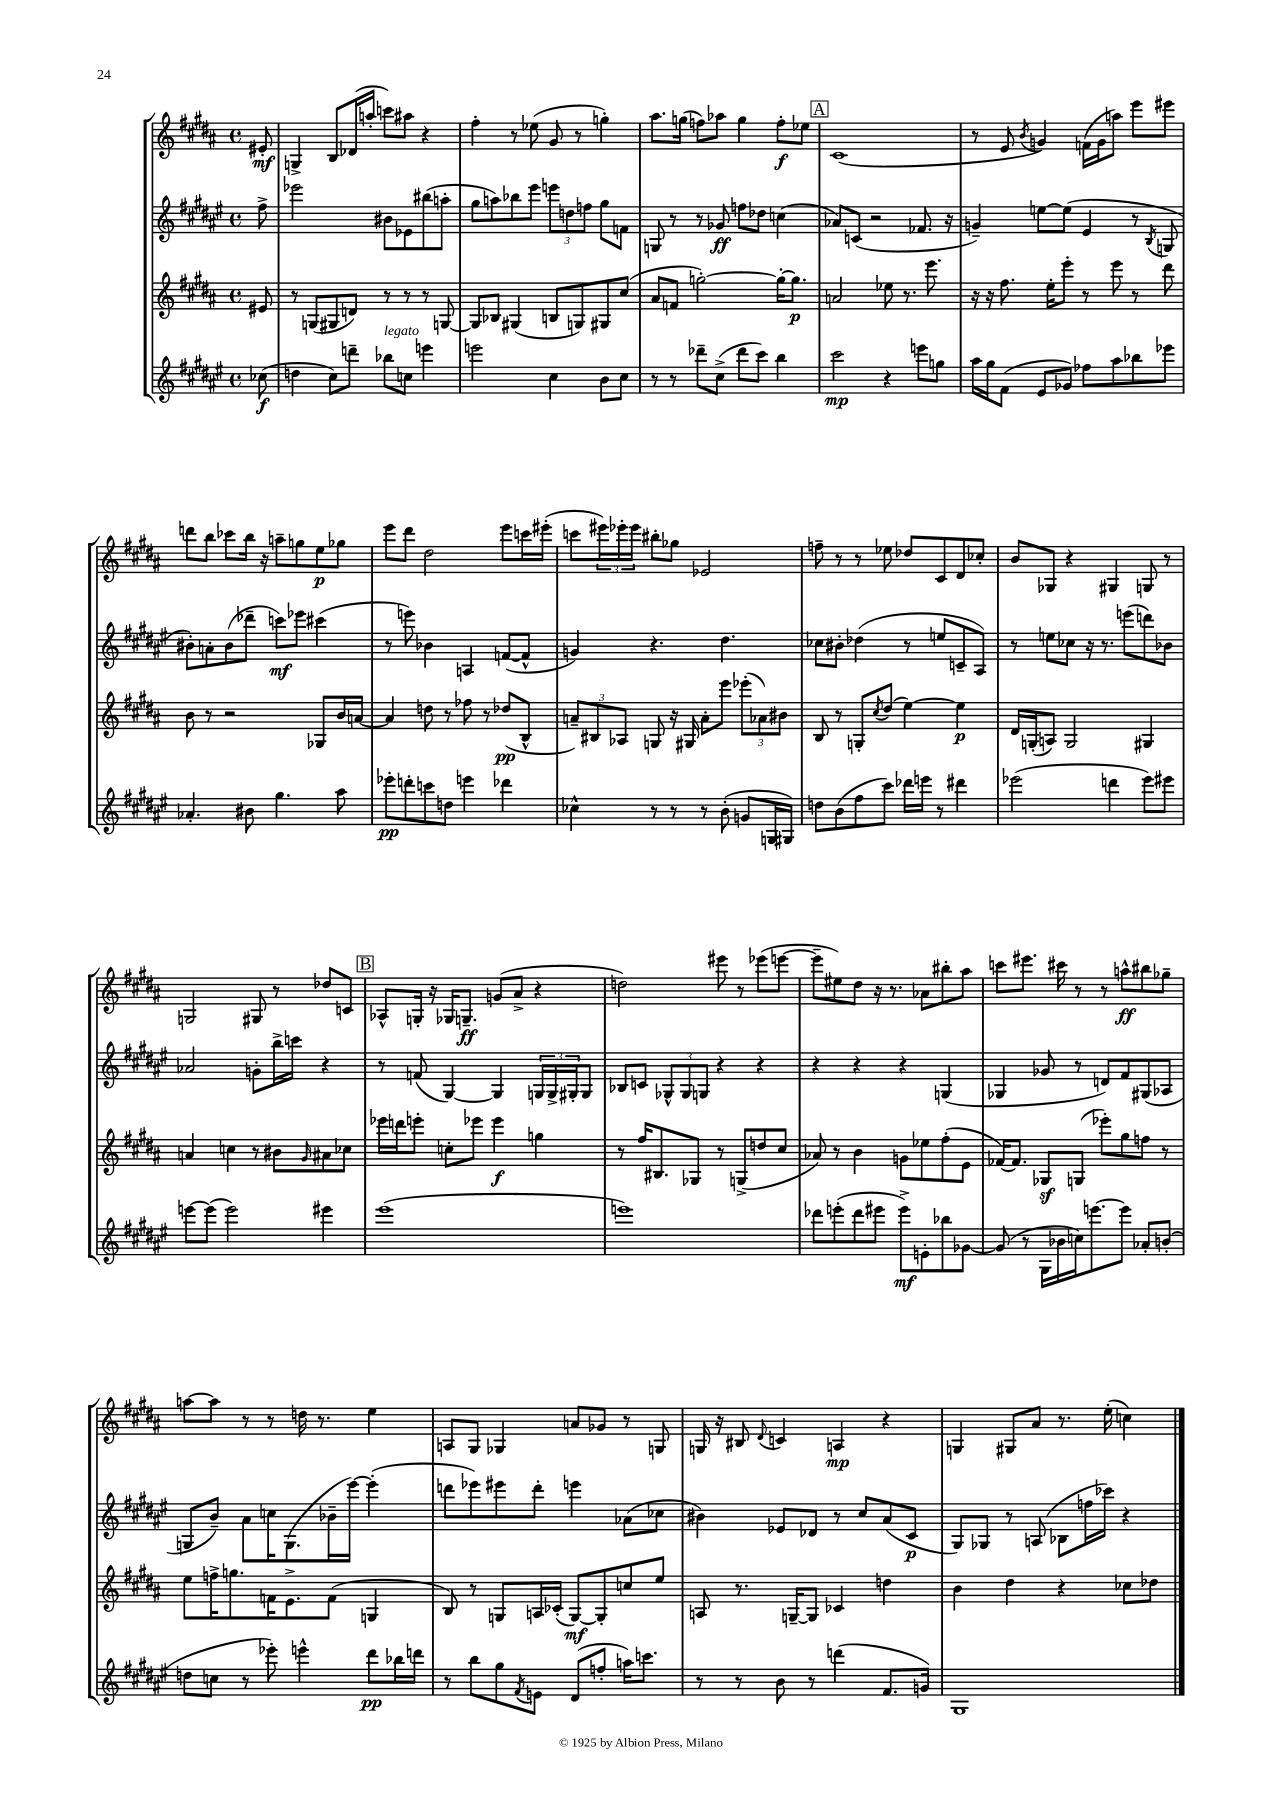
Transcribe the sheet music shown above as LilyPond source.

<<
\new StaffGroup <<
\new Staff = "s0" {
    \clef treble \key b \major \defaultTimeSignature \time 4/4 \partial 8
    eis'8-.\mf |
    g4-> b8 des'16( a''16-. c'''8) ais''8 r4 |
    fis''4-. r8 ees''8( gis'8 r8 g''4-.) |
    ais''8. g''16( f''8) aes''8 g''4 f''8-.\f ees''8 |
    \mark \markup { \box "A" } cis'1( |
    r8 e'8 \acciaccatura { b'8 } g'4) f'16( g'16 a''8) e'''8 eis'''8 |
    d'''8 b''8 ces'''8 b''16 r16 a''8-- g''8 e''8\p ges''8 |
    e'''8 dis'''8 dis''2 e'''8 c'''16 eis'''16-.( |
    c'''8 \tuplet 3/2 { eis'''16) ees'''16-. ees'''16 } bis''8-. ges''8 ees'2 |
    f''8-- r8 r8 ees''8 des''8 cis'8 dis'8 ces''8-. |
    b'8 ges8 r4 gis4 g8 r8 |
    g2 gis8 r8 des''8 c'8 |
    \mark \markup { \box "B" } aes8-^ g16-. r16 ges16 g8.--\ff g'8( ais'8-> r4 |
    d''2) eis'''8 r8 ees'''8( e'''8~ |
    e'''8-- eis''8) dis''8 r16 r8. aes'8 bis''8-. ais''8 |
    c'''8 eis'''8. cis'''16 r8 r8 a''8-^\ff bis''8 ges''8-- |
    a''8~ a''8 r8 r8 d''16 r8. e''4 |
    a8 gis8 ges4 a'8 ges'8 r8 g8 |
    g16 r16 bis8 \appoggiatura { dis'8 } c'4 a4\mp r4 |
    g4 gis8 ais'8 r8. e''16-.( c''4) \bar "|." |
}
\new Staff = "s1" {
    \clef treble \key fis \major \defaultTimeSignature \time 4/4 \partial 8
    fis''8-> |
    ees'''2 bis'8 ees'8 bis''8( a''8-. |
    gis''8 a''8) bes''8 eis'''8 \tuplet 3/2 { e'''8 d''8 f''8 } gis''8 f'8 |
    g8 r8 r8 ges'8\ff f''8 des''8 c''4( |
    \mark \markup { \box "A" } aes'8) c'8( r2 fes'8. r16 |
    g'4--) e''8~ e''8( eis'4 r8 \acciaccatura { b8 } g8 |
    bis'8-.) a'8-. bis'8( des'''8-- c'''8\mf) ees'''8 cis'''4( |
    r8 e'''8) bes'4 a4 f'8~( f'8-^ |
    g'4) r4. dis''4. |
    ces''8 bis'8-. des''4( r8 e''8 c'8-- ais8) |
    r8 e''8 ces''8 r16 r8. e'''8( d'''8) bes'8 |
    aes'2 g'8-. b''16-> c'''16 r4 |
    \mark \markup { \box "B" } r8 f'8( gis4~) gis4 \tuplet 3/2 { g16 g16-> gis16-. } gis8 |
    bes8 c'8 \tuplet 3/2 { ges8-^ ges8 g8 } r4 r4 |
    r4 r4 r4 g4( |
    ges4 ges'8 r8 d'8) fis'8 gis8( aes8 |
    g8 b'8--) ais'8 c''16 g8.( bes'16-- eis'''16~) eis'''4-.( |
    d'''8 ees'''8) eis'''8 d'''8-. e'''4 aes'8( ces''8 |
    bis'4) ees'8 des'8 r8 cis''8 ais'8( cis'8\p |
    gis8) ges8 r8 a8( bes8 f''16 ces'''16) r4 \bar "|." |
}
\new Staff = "s2" {
    \clef treble \key b \major \defaultTimeSignature \time 4/4 \partial 8
    eis'8 |
    r8 g8( gis8 d'8) r8 r8 r8 g8~ |
    g8 bes8 gis4( b8 g8) gis8 cis''8( |
    ais'8 f'8 g''2~-.) g''16~-. g''8.\p |
    \mark \markup { \box "A" } a'2 ees''8 r8. e'''8. |
    r16 r16 fis''8. e''16-. e'''8-. r8 e'''8 r8 dis'''8 |
    b'8 r8 r2 ges8 b'16 a'16~ |
    a'4 d''8 r8 fes''8 r8 des''8\pp( b8-^ |
    \tuplet 3/2 { a'8--) bis8 aes8 } g8 r16 gis16 a'8-. e'''8 \tuplet 3/2 { ees'''8-.( aes'8) bis'8 } |
    b8 r8 g8-. \acciaccatura { cis''8 } dis''8( e''4~) e''4\p |
    dis'16 g16-.( a8) g2 gis4 |
    a'4 c''4 r8 bis'8 \grace { gis'16 } ais'8 ces''8 |
    \mark \markup { \box "B" } ees'''16 d'''16 e'''8-. c''8-. ees'''8 ees'''4\f g''4 |
    r8 fis''16 bis8. ges8 r8 g8->( d''8 cis''8 |
    aes'8) r8 b'4 g'8 ees''8 fis''8-.( e'8 |
    fes'16~) fes'8. ges8\sf g8( ees'''8-.) gis''8 f''8 r8 |
    e''8 f''16-> g''8. f'16 e'8.-> f'8( g4 |
    b8) r8 g8 a16 ces'16-.( g8~\mf) g8-. c''8 e''8 |
    a8 r8. g16~-- g8 ces'4 d''4 |
    b'4 dis''4 r4 ces''8 des''8 \bar "|." |
}
\new Staff = "s3" {
    \clef treble \key fis \major \defaultTimeSignature \time 4/4 \partial 8
    ces''8\f( |
    d''4 cis''8) d'''8-- bes''8^\markup { \italic "legato" } c''8 e'''4 |
    e'''2 cis''4 b'8 cis''8 |
    r8 r8 des'''8-- cis''8->( des'''8 cis'''8) b''4 |
    \mark \markup { \box "A" } cis'''2\mp r4 e'''8 g''8 |
    ais''16 gis''16 fis'8( eis'8 ges'8) fes''8 ais''8 bes''8 ees'''8 |
    aes'4.-. bis'8 gis''4. ais''8 |
    ees'''8-.\pp d'''8-. c'''8 d''8 e'''4 des'''4 |
    ces''4-^ r8 r8 r8 b'8-.( g'8 g16 gis16) |
    d''8 b'8( fis''8 cis'''8) des'''16 e'''16 r8 dis'''4 |
    ees'''2( d'''4 ees'''8) eis'''8 |
    e'''8~ e'''8( e'''2) eis'''4 |
    \mark \markup { \box "B" } eis'''1( |
    e'''1) |
    des'''8 e'''8-.( des'''8 eis'''8 eis'''8->\mf) e'8-. bes''8 ges'8~ |
    ges'8( r8 gis16 bes'16 c''16) e'''8.~ e'''8 aes'8-. b'8-.( |
    d''8 c''8 r8 ees'''8-.) e'''4-^ dis'''8\pp bes''16 d'''16 |
    r8 b''8 gis''8 \acciaccatura { fis'8 } e'8 dis'8( f''8-. a''16) c'''8. |
    r8 r8 b'8 r8 d'''4( fis'8. g'16) |
    gis1 \bar "|." |
}
>>
>>
\layout { \context { \Score \remove "Bar_number_engraver" } }
